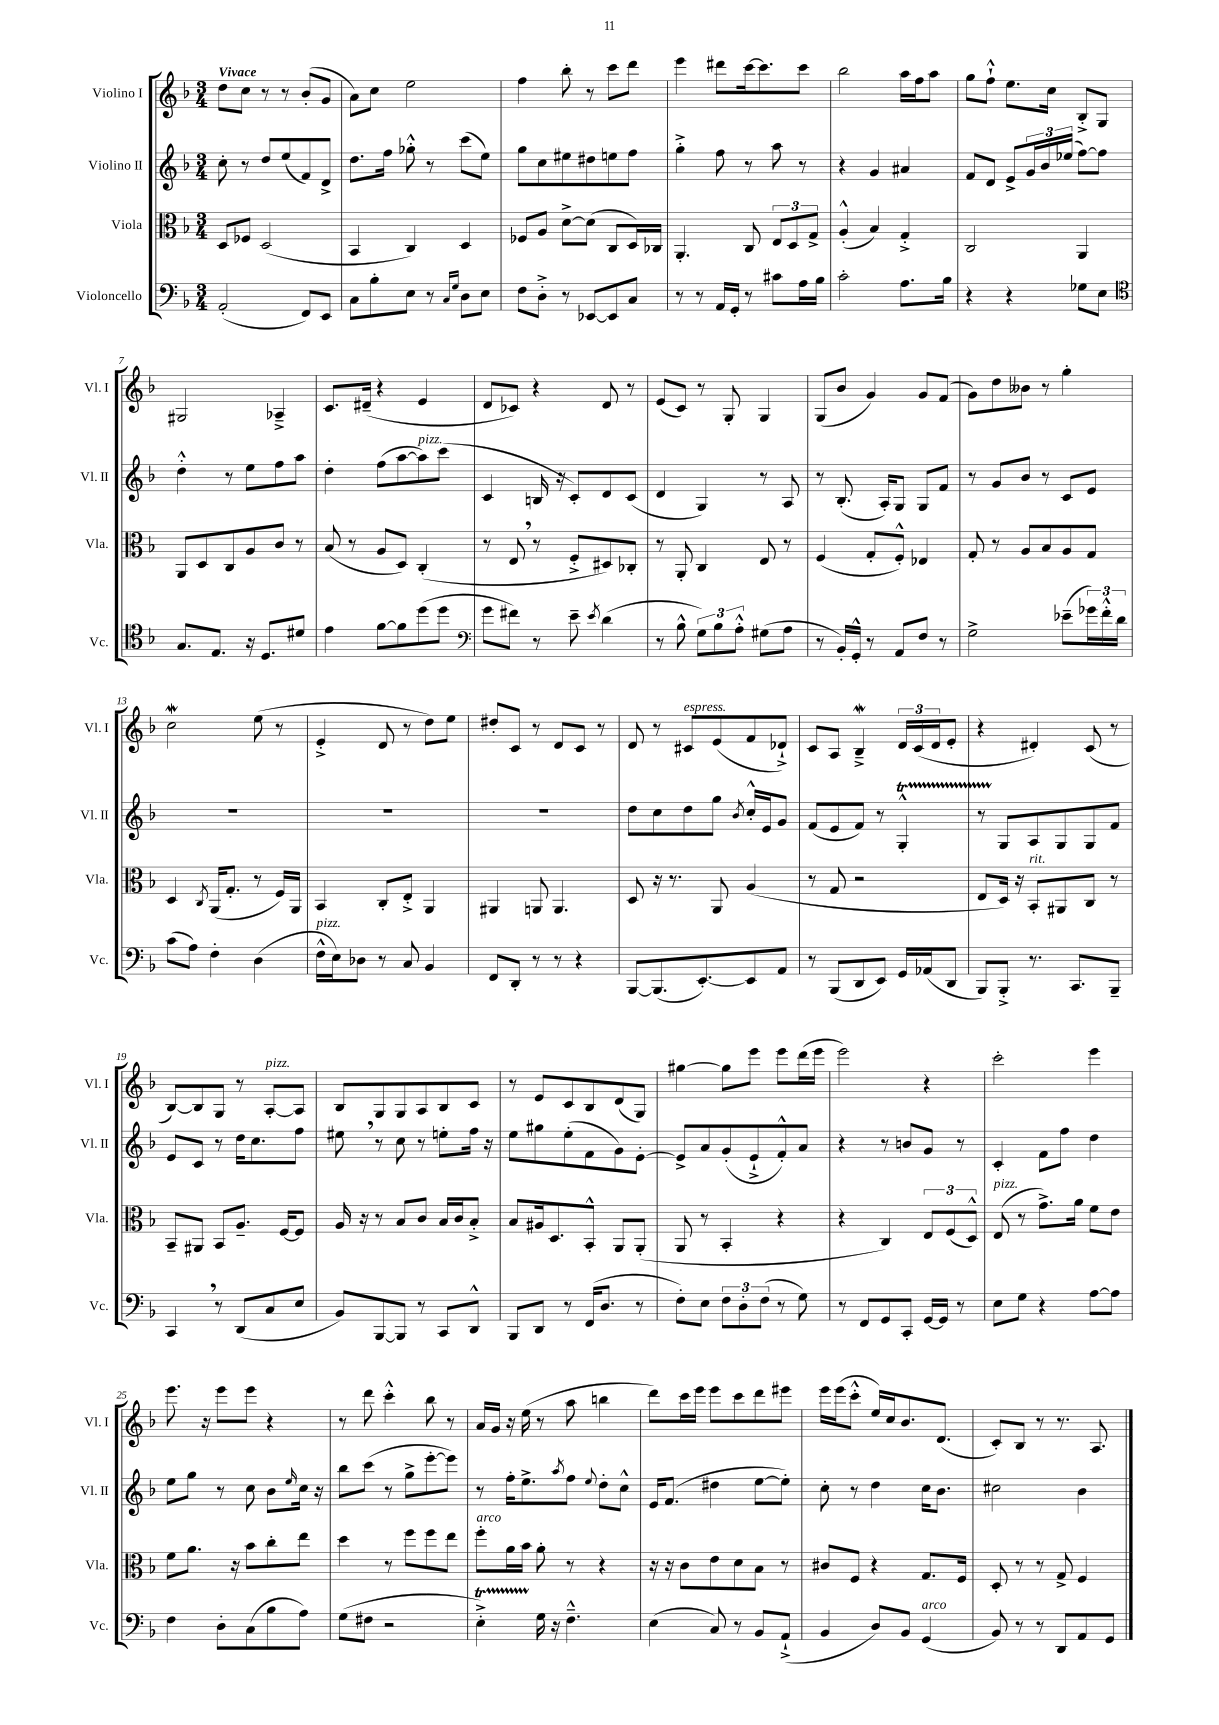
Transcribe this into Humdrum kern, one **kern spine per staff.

**kern	**kern	**kern	**kern
*staff4	*staff3	*staff2	*staff1
*clefF4	*clefC3	*clefG2	*clefG2
*k[b-]	*k[b-]	*k[b-]	*k[b-]
*M3/4	*M3/4	*M3/4	*M3/4
(2AA'	8D	8cc'	8dd
.	8F-	8r	8cc
.	(2D	8dd	8r
.	.	(8ee	8r
8FF)	.	8f)	(8b-'
8EE	.	8d^	8g
=	=	=	=
8C	4BB-	8.dd	8a)
8B-'	.	.	8cc
.	.	16ff	.
8E	4C)	8gg-'^^	2ee
8r	.	8r	.
16qqC	.	.	.
16qqG	.	.	.
8D	4D	(8ccc	.
8E	.	8ee)	.
=	=	=	=
8F	8F-	8gg	4ff
8D'^	8A	8cc	.
8r	[8d^	8ee#	8bb-'
[8EE-	(8d]	8dd#	8r
8EE-]	8C	8ee	8ccc
8C	16D)	8ff	8ddd
.	16C-	.	.
=	=	=	=
8r	4.AA'	4gg'^	4eee
8r	.	.	.
16AA	.	8ff	8ddd#
16GG'	.	.	.
8r	8C	8r	[16ccc
.	.	.	8.ccc]
8c#	12E	8aa	.
.	12D	.	.
16A	.	8r	8ccc
.	12G^	.	.
16B-	.	.	.
=	=	=	=
2c'	(4A'^^	4r	2bb-
.	4B-)	4g	.
8.A	4G'^	4a#	16aa
.	.	.	16ff
.	.	.	8aa
16B-	.	.	.
=	=	=	=
4r	2C	8f	8gg
.	.	8d	8ff`^^
4r	.	8e^	8.ee
.	.	24g	.
.	.	24b-	.
.	.	.	16cc
.	.	(24ee-	.
8G-	4AA	[8ff)	8B-'^
8E	.	8ff]	8G
=	=	=	=
*clefC4	*	*	*
8.G	8AA	4dd'^^	2G#
.	8D	.	.
8.E	.	.	.
.	8C	8r	.
16r	8A	8ee	.
8.D	.	.	.
.	8c	8ff	4A-~^
8d#	8r	8aa	.
=	=	=	=
4e	(8B-	4dd'	8.c
.	8r	.	.
.	.	.	(16d#~
[8f	8A	(8ff	4r
8f]	8D)	[8aa	.
(8dd	(4C'	8aa])	4e
8dd	.	(8ccc	.
=	=	=	=
*clefF4	*	*	*
8g	8r	4c	8d
8f#)	8E	.	8c-)
8r	8r	16B	4r
.	.	16r	.
8e~	8F'^	8c')	.
8qe	.	.	.
(4d	8D#)	8d	8d
.	8C-'	(8c	8r
=	=	=	=
8r	8r	4d	(8e
8B-^^	8AA'	.	8c)
12G)	4C	4G)	8r
12B-	.	.	.
.	.	.	8G'
12A'^^	.	.	.
(8G#	8E	8r	4G
8A	8r	8A	.
=	=	=	=
8r	(4F	8r	(8G
16BB-')	.	(8.B-'	8b-
16GG'^^	.	.	.
8r	8G'	.	4g)
.	.	16A')	.
8AA	8F'^^)	8G	.
8F	4E-	8G	8g
8r	.	8f	(8f
=	=	=	=
2G^	8G'	8r	8g)
.	8r	8g	8dd
.	8A	8b-	8b--
.	8B-	8r	8r
(8e-~	8A	8c	4gg'
24g-)	8G	8e	.
24f'^^	.	.	.
24d	.	.	.
=	=	=	=
(8c	4D	2.r	2cc
8A)	.	.	.
.	8qC	.	.
4F'	(16AA	.	.
.	8.G'	.	.
(4D	8r	.	(8ee
.	16F)	.	8r
.	16AA	.	.
=	=	=	=
16F^^	4BB-	2.r	4e'^
16E)	.	.	.
8D-	.	.	.
8r	8C'	.	8d
8C	8E'^	.	8r
4BB-	4AA	.	8dd)
.	.	.	8ee
=	=	=	=
8FF	4AA#	2.r	8dd#'
8DD'	.	.	8c
8r	8AA	.	8r
8r	4.AA	.	8d
4r	.	.	8c
.	.	.	8r
=	=	=	=
[8BBB-	8D	8dd	8d
(8.BBB-]	16r	8cc	8r
.	8.r	.	.
.	.	8dd	8c#
[8.EE')	.	.	.
.	8AA	8gg	(8e
.	.	8qb-	.
8EE]	(4A	16cc'^^	8f
.	.	16e	.
8AA	.	8g	8d-`^)
=	=	=	=
8r	8r	(8f	8c
(8BBB-	8G	8e	8A
8DD	2r	8f)	4B-~^
8EE)	.	8r	.
16GG	.	4G'^^	24d
.	.	.	(24c
(16AA-	.	.	.
.	.	.	24d
8DD	.	.	8e'
=	=	=	=
8BBB-)	8E	8r	4r
8BBB-'^	16D)	8G	.
.	16r	.	.
8.r	8BB-'	8A	4d#')
.	8AA#	8G	.
8.CC	.	.	.
.	8C	8G	(8c
8BBB-~	8r	8f	8r
=	=	=	=
4CC	8BB-~	8e	[8B-)
.	8AA#	8c	8B-]
8r	8BB-	8r	8G
(8DD	8.A~	16dd	8r
.	.	8.cc	.
8C	.	.	[8A'
.	[16F	.	.
8E	8F]	8ff	8A]
=	=	=	=
8BB-)	16A	8ee#	8B-
.	16r	.	.
[8BBB-	8r	8r	8G
8BBB-]	8B-	8cc	8G
8r	8c	8r	8A
8CC	16B-	8ee'	8B-
.	16c	.	.
8DD^^	8B-'^	16ff	8c
.	.	16r	.
=	=	=	=
8BBB-	8B-	8ee	8r
8DD	16A#	8gg#	8e
.	8.D	.	.
8r	.	(8ee'	8c
(16FF	8BB-'^^	8f	8B-
8.D	.	.	.
.	8AA	8g)	(8d
8r	(8AA'	[8e'	8G)
=	=	=	=
8F')	8AA	8e^]	[4gg#
8E	8r	8a	.
12F	4BB-'	(8g'	8gg#]
12D'	.	.	.
.	.	8e`^	8eee
(12F	.	.	.
8r	4r	8f'^^)	8eee
8G)	.	8a	(16ddd
.	.	.	16eee
=	=	=	=
8r	4r	4r	2eee)
8FF	.	.	.
8GG	4C)	8r	.
8CC'	.	8b	.
[16GG	12E	8g	4r
16GG]	.	.	.
.	(12F	.	.
8r	.	8r	.
.	12D^^)	.	.
=	=	=	=
8E	(8E	4c'	2ccc'
8G	8r	.	.
4r	8.g^)	8f	.
.	.	8ff	.
.	16a	.	.
[8A	8f	4dd	4eee
8A]	8e	.	.
=	=	=	=
4F	8f	8ee	8.eee
.	8.a	8gg	.
.	.	.	16r
8D'	.	8r	8eee
.	16r	.	.
(8C	8b-	8cc	8eee
8B-	8cc'	8b-	4r
.	.	16qqee	.
8A)	8ee	16cc	.
.	.	16r	.
=	=	=	=
(8G	4dd	8bb-	8r
8F#	.	(8ccc	8ddd
2r	8r	8r	4ccc'^^
.	8ff	8gg^	.
.	8ff	[8eee'	8bb-
.	8ee	8eee])	8r
=	=	=	=
4E'^)	8ff'	8r	16a
.	.	.	16g
.	16a	16ff'	16r
.	16b-	8.ee^	(16ee
16G	8a'	.	8r
16r	.	.	.
.	.	8qaa	.
4.F~^^	8r	8ff	8aa
.	.	8qqee	.
.	4r	8dd'	4bb
.	.	8cc^^	.
=	=	=	=
(4E	16r	16e	8ddd)
.	16r	(8.f	.
.	8c	.	16ccc
.	.	.	16eee
8C)	8e	4dd#	8eee
8r	8d	.	8ccc
8BB-	8B-	[8ee	8ddd
(8AA`^	8r	8ee'])	8eee#
=	=	=	=
4BB-	8c#	8cc'	16eee
.	.	.	(16eee
.	8F	8r	8ccc'^^
8D)	4r	4dd	16ee)
.	.	.	16cc
8BB-	.	.	8.b-
(4GG	8.G	16cc	.
.	.	8.b-	(8.d
.	16F	.	.
=	=	=	=
8BB-)	8D'	2cc#	8c')
8r	8r	.	8B-
8r	8r	.	8r
8DD	8G^	.	8.r
8AA	4F	4b-	.
.	.	.	8.A
8GG	.	.	.
==	==	==	==
*-	*-	*-	*-
